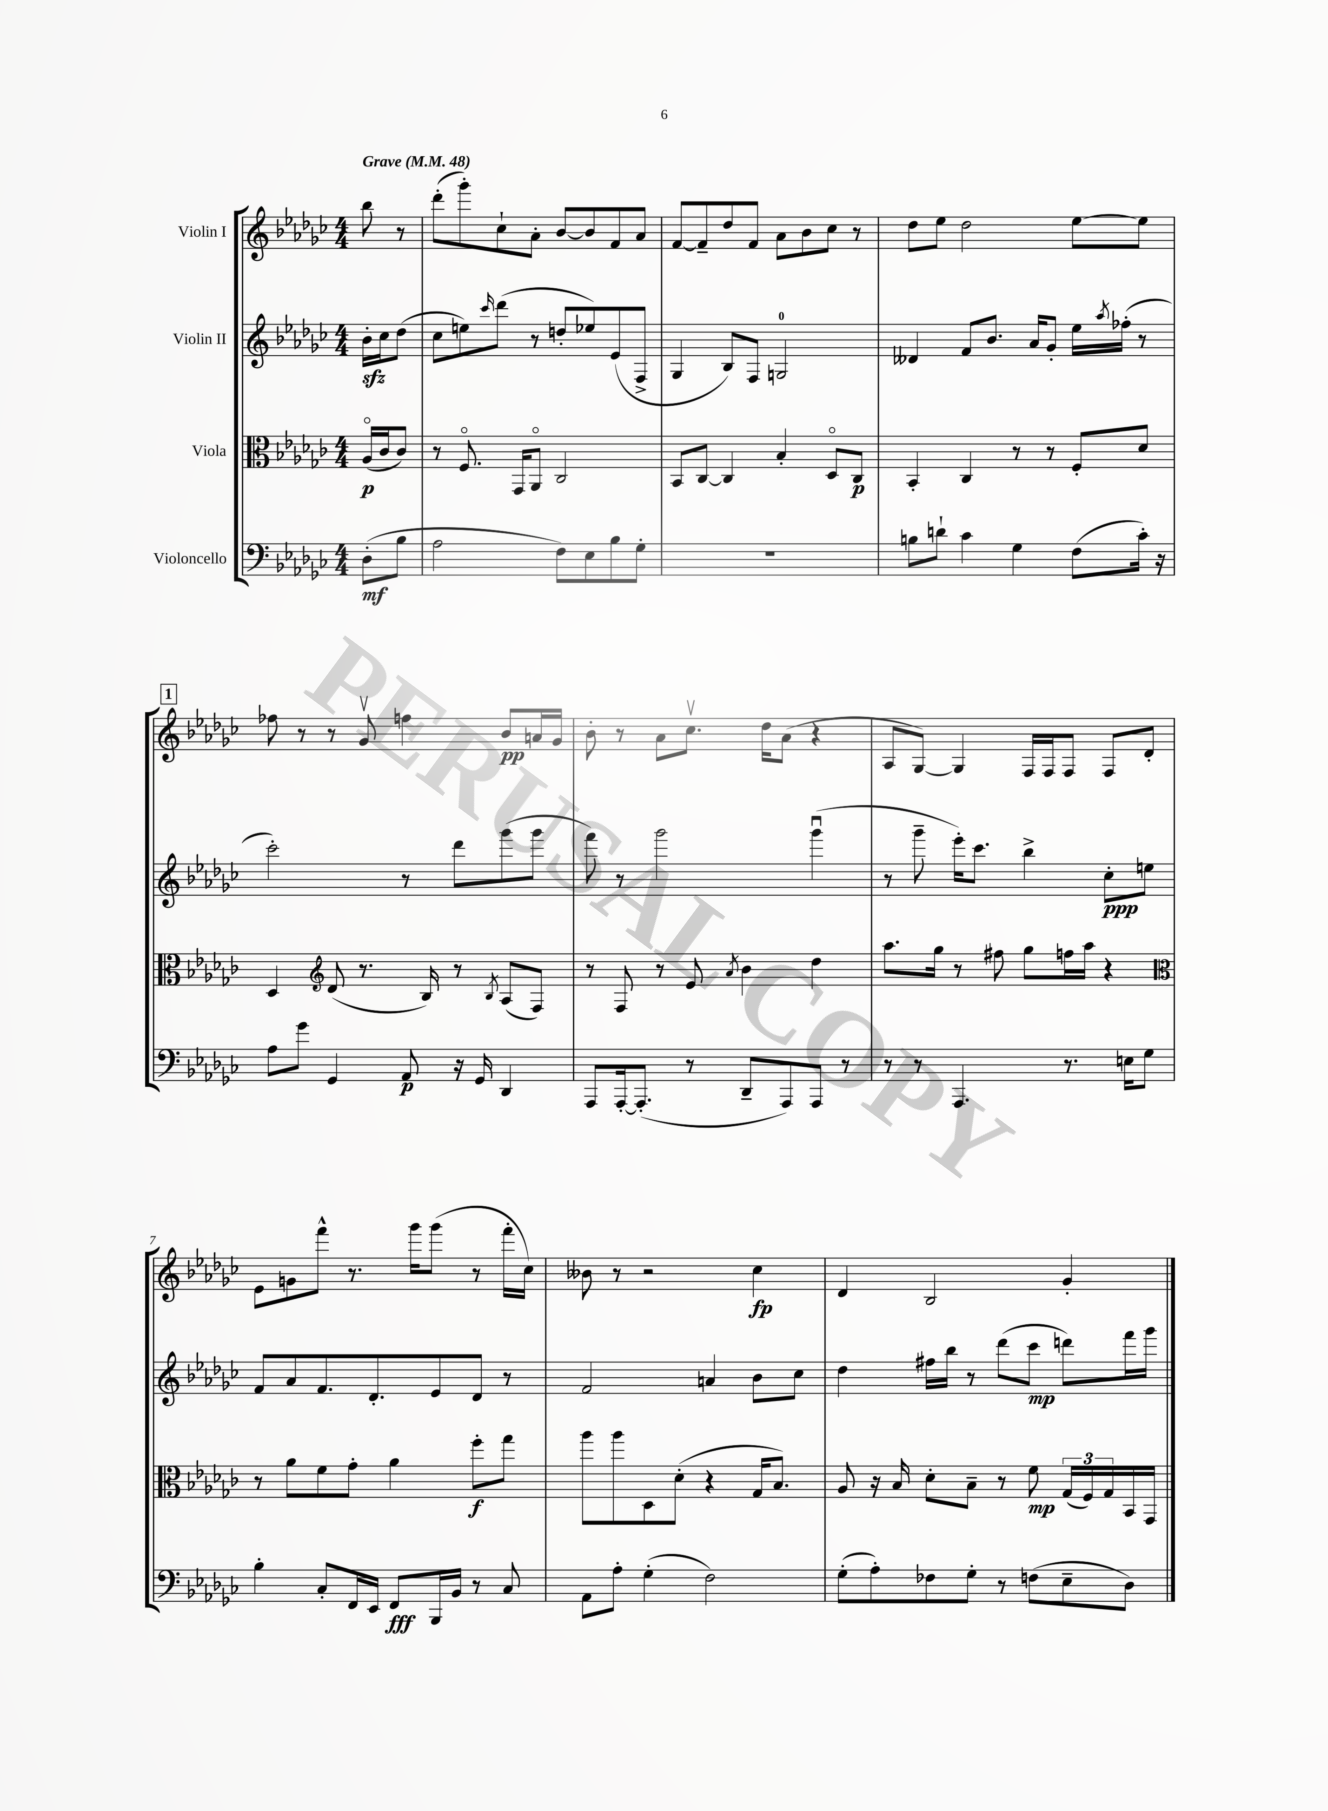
<<
\new StaffGroup <<
\new Staff = "s0" \with { instrumentName = "Violin I" } {
    \clef treble \key ges \major \numericTimeSignature \time 4/4 \partial 4 \tempo "Grave" 4 = 48
    bes''8 r8 |
    des'''8-.( ges'''8-.) ces''8-! aes'8-. bes'8~ bes'8 f'8 aes'8 |
    f'8~ f'8-- des''8 f'8 aes'8 bes'8 ces''8 r8 |
    des''8 ees''8 des''2 ees''8~ ees''8 |
    \mark \markup { \box "1" } fes''8 r8 r8 ges'8\upbow f''4 bes'8\pp a'16 ges'16 |
    bes'8-. r8 aes'8 ces''8.\upbow des''16 aes'8( r4 |
    aes8 ges8~) ges4 f16 f16 f8 f8 des'8-. |
    ees'8 g'8 f'''8-^ r8. ges'''16 ges'''8( r8 f'''16-. ces''16) |
    beses'8 r8 r2 ces''4\fp |
    des'4 bes2 ges'4-. \bar "|." |
}
\new Staff = "s1" \with { instrumentName = "Violin II" } {
    \clef treble \key ges \major \numericTimeSignature \time 4/4 \partial 4
    bes'16-.\sfz ces''16 des''8( |
    ces''8 e''8) \grace { ces'''16 } des'''8( r8 d''8-. ees''8) ees'8( f8-> |
    ges4 bes8) f8 g2-0 |
    deses'4 f'8 bes'8. aes'16 ges'8-. ees''16 \acciaccatura { aes''8 } fes''16-.( r8 |
    \mark \markup { \box "1" } ces'''2-.) r8 des'''8 ges'''8( ges'''8 |
    f'''8) r8 ges'''2 ges'''4\downbow( |
    r8 ges'''8-- ees'''16-.) ces'''8. bes''4-> ces''8-.\ppp e''8 |
    f'8 aes'8 f'8. des'8.-. ees'8 des'8 r8 |
    f'2 a'4 bes'8 ces''8 |
    des''4 fis''16 bes''16 r8 des'''8( ces'''8\mp d'''8) f'''16 ges'''16 \bar "|." |
}
\new Staff = "s2" \with { instrumentName = "Viola" } {
    \clef alto \key ges \major \numericTimeSignature \time 4/4 \partial 4
    aes16\flageolet\p( ces'16 ces'8) |
    r8 f8.\flageolet ges,16 aes,8\flageolet ces2 |
    bes,8 ces8~ ces4 bes4-. des8\flageolet ces8\p |
    bes,4-. ces4 r8 r8 f8-. des'8 |
    \mark \markup { \box "1" } des4 \clef treble des'8( r8. bes16) r8 \acciaccatura { bes8 } aes8( f8) |
    r8 f8 r8 ees'8 \acciaccatura { aes'8 } bes'4 des''4 |
    aes''8. ges''16 r8 fis''8 ges''8 f''16 aes''16 r4 |
    \clef alto r8 aes'8 f'8 ges'8-. aes'4 f''8-.\f ges''8 |
    aes''8 aes''8 des8 des'8-.( r4 ges16 bes8.) |
    aes8 r16 bes16 des'8-. bes8-- r8 f'8\mp \tuplet 3/2 { ges16( f16) ges16 } bes,16 ges,16 \bar "|." |
}
\new Staff = "s3" \with { instrumentName = "Violoncello" } {
    \clef bass \key ges \major \numericTimeSignature \time 4/4 \partial 4
    des8-.\mf( bes8 |
    aes2 f8) ees8 bes8 ges8-. |
    R1 |
    b8 d'8-! ces'4 ges4 f8( ces'16-.) r16 |
    \mark \markup { \box "1" } aes8 ges'8 ges,4 aes,8\p r16 ges,16 des,4 |
    aes,,8 aes,,16~-. aes,,8.-.( r8 des,8-- aes,,8) aes,,8 r8 |
    r8 r8 aes,,4. r8. e16 ges8 |
    bes4-. ces8-. f,16 ees,16 f,8\fff bes,,16 bes,16 r8 ces8 |
    aes,8 aes8-. ges4-.( f2) |
    ges8-.( aes8-.) fes8 ges8-. r8 f8( ees8-- des8) \bar "|." |
}
>>
>>
